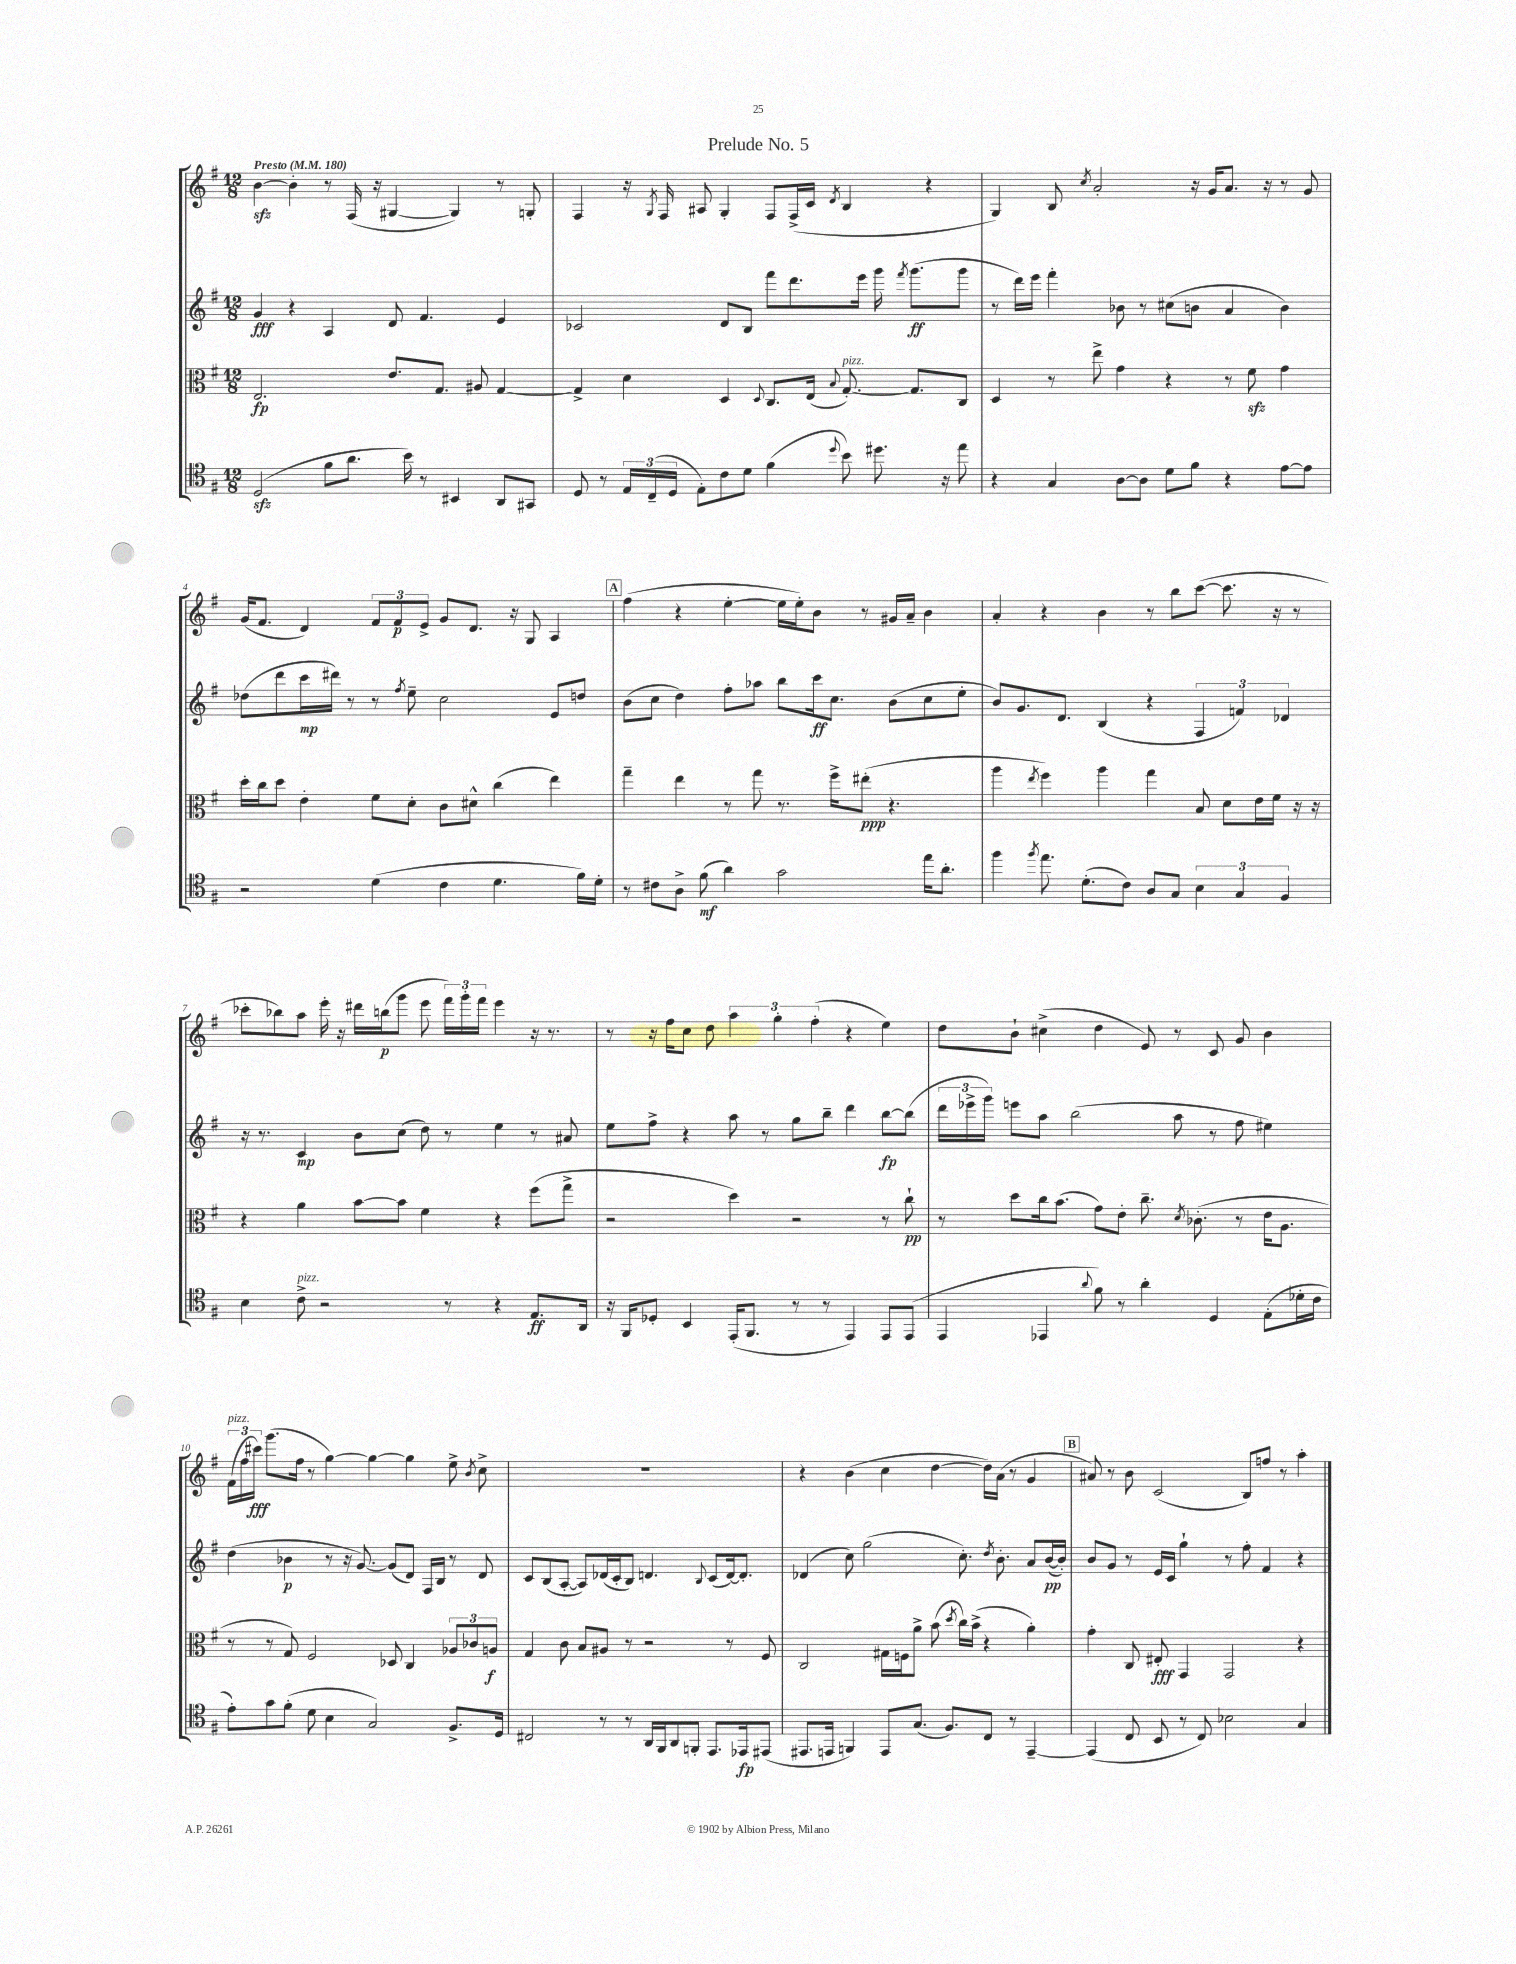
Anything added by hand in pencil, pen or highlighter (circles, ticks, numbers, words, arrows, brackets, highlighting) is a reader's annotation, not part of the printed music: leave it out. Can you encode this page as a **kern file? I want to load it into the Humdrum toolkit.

**kern	**dynam	**kern	**dynam	**kern	**dynam	**kern	**dynam
*part4	*part4	*part3	*part3	*part2	*part2	*part1	*part1
*staff4	*staff4	*staff3	*staff3	*staff2	*staff2	*staff1	*staff1
*clefC4	*	*clefC3	*	*clefG2	*	*clefG2	*
*k[f#]	*	*k[f#]	*	*k[f#]	*	*k[f#]	*
*M12/8	*	*M12/8	*	*M12/8	*	*M12/8	*
*MM180	*	*MM180	*	*MM180	*	*MM180	*
=1	=1	=1	=1	=1	=1	=1	=1
!	!	!	!	!	!	!LO:TX:a:B:t=Presto	!
(2Dzz/	.	2.E/	fp	4g/	fff	[4bzz\	.
.	.	.	.	4r	.	4b'\]	.
8f#\L	.	.	.	4A/	.	8r	.
8.a\J	.	.	.	.	.	(16F#/	.
.	.	.	.	.	.	16r	.
.	.	8.e/L	.	8d/	.	[4G#X/	.
16b\)	.	.	.	.	.	.	.
8r	.	.	.	4.f#/	.	.	.
.	.	8.G/J	.	.	.	.	.
4BB#X/	.	.	.	.	.	4G#/])	.
.	.	8A#X/	.	.	.	.	.
8AA/L	.	[4G/	.	4e/	.	8r	.
8GG#X/J	.	.	.	.	.	8Gn'/	.
=2	=2	=2	=2	=2	=2	=2	=2
8D/	.	4G^/]	.	2c-X/	.	4F#/	.
8r	.	.	.	.	.	.	.
24E/LL	.	4d\	.	.	.	16r	.
(24C~/	.	.	.	.	.	.	.
.	.	.	.	.	.	8qG/	.
.	.	.	.	.	.	16F#/	.
24D/JJ	.	.	.	.	.	.	.
8E'\L)	.	.	.	.	.	8A#X/	.
8c\	.	4D/	.	8d/L	.	4G'/	.
8d\J	.	.	.	8B/J	.	.	.
.	.	8qqD/	.	.	.	.	.
(4f#\	.	8.C/L	.	8fff#\L	.	8F#/L	.
.	.	.	.	8.ddd\	.	(16F#^/L	.
.	.	(16E/Jk	.	.	.	16c/JJ	.
8qqdd/	.	8qqB/	.	.	.	8qd/	.
!	!	!LO:TX:a:i:t=pizz.	!	!	!	!	!
8b\)	.	[8.G'/)	.	.	.	4B/	.
.	.	.	.	16eee\Jk	.	.	.
8.dd#X\	.	.	.	16ggg\	.	.	.
.	.	.	.	8qfff#/	.	.	.
.	.	8.G/L]	.	(8.ggg\L	ff	.	.
.	.	.	.	.	.	4r	.
16r	.	.	.	.	.	.	.
8ee\	.	8C/J	.	8ggg\J	.	.	.
=3	=3	=3	=3	=3	=3	=3	=3
4r	.	4D/	.	8r	.	4G/)	.
.	.	.	.	16ddd\LL)	.	.	.
.	.	.	.	16eee\JJ	.	.	.
4G/	.	8r	.	4fff#'\	.	8B/	.
.	.	.	.	.	.	8qcc/	.
.	.	8ee^\	.	.	.	2a'/	.
[8A\L	.	4g\	.	8b-X\	.	.	.
8A\J]	.	.	.	8r	.	.	.
8d\L	.	4r	.	(8cc#X\L	.	.	.
8f#\J	.	.	.	8bn\J	.	16r	.
.	.	.	.	.	.	16g/KL	.
4r	.	8r	.	4a/	.	8.a/J	.
.	.	8f#zz\	.	.	.	.	.
.	.	.	.	.	.	16r	.
[8e\L	.	4g\	.	4b\)	.	8r	.
8e\J]	.	.	.	.	.	8g/	.
!!LO:LB:g=z
=4	=4	=4	=4	=4	=4	=4	=4
2r	.	16dd'\LL	.	(8dd-X\L	.	(16g/KL	.
.	.	16cc\J	.	.	.	8.f#/J	.
.	.	8dd\J	.	8ddd\	.	.	.
.	.	4e'\	.	16ccc\L	mp	4d/)	.
.	.	.	.	16ddd#X\JJ)	.	.	.
.	.	.	.	8r	.	.	.
(4d\	.	8f#\L	.	8r	.	12f#/L	.
.	.	.	.	.	.	12f#/	p
.	.	.	.	8qff#/	.	.	.
.	.	8d'\J	.	8ee~\	.	.	.
.	.	.	.	.	.	12e^/J	.
4c\	.	8c\L	.	2cc\	.	8g/L	.
.	.	8d#X^^\J	.	.	.	8.d/J	.
4.d\	.	(4cc\	.	.	.	.	.
.	.	.	.	.	.	16r	.
.	.	.	.	.	.	8G/	.
.	.	4ee\)	.	8e/L	.	4A/	.
16f#\LL)	.	.	.	8ddn/J	.	.	.
16d'\JJ	.	.	.	.	.	.	.
!!LO:REH:place=s1:t=A
=5	=5	=5	=5	=5	=5	=5	=5
8r	.	4gg~\	.	(8b\L	.	(4ff#\	.
8c#X\L	.	.	.	8cc\J	.	.	.
8A^\J	.	4ee\	.	4dd\)	.	4r	.
(8f#\	mf	.	.	.	.	.	.
4a\)	.	8r	.	8ff#'\L	.	[4ee'\	.
.	.	8gg\	.	8aa-X\J	.	.	.
2g\	.	8.r	.	8bb\L	.	16ee\LL]	.
.	.	.	.	.	.	16ee'\J)	.
.	.	.	.	16ccc\k	ff	8b\J	.
.	.	16ff#^\KL	.	8.cc\J	.	.	.
.	.	(8ee#X'\J	ppp	.	.	8r	.
.	.	4.r	.	(8b\L	.	16g#X/LL	.
.	.	.	.	.	.	16a~/JJ	.
16ee\KL	.	.	.	8cc\	.	4b\	.
8.a'\J	.	.	.	.	.	.	.
.	.	.	.	8ee'\J	.	.	.
=6	=6	=6	=6	=6	=6	=6	=6
4ff#\	.	4aa\	.	8b/L)	.	4a'/	.
.	.	.	.	8.g/	.	.	.
8qff#/	.	8qee/	.	.	.	.	.
8.ee\	.	4ff#\)	.	.	.	4r	.
.	.	.	.	8.d/J	.	.	.
(8.d'\L	.	.	.	.	.	.	.
.	.	4aa\	.	(4B/	.	4b\	.
8c\J)	.	.	.	.	.	.	.
8A/L	.	4gg\	.	4r	.	8r	.
8G/J	.	.	.	.	.	8bb\L	.
6B\	.	8B/	.	6F#/	.	([8ccc\J	.
.	.	8d\L	.	.	.	8.ccc\]	.
6G/	.	.	.	6fn/)	.	.	.
.	.	16e\L	.	.	.	.	.
.	.	16f#\JJ	.	.	.	16r	.
6F#/	.	.	.	6d-X/	.	.	.
.	.	16r	.	.	.	8r	.
.	.	16r	.	.	.	.	.
!!LO:LB:g=z
=7	=7	=7	=7	=7	=7	=7	=7
4B\	.	4r	.	16r	.	8ccc-X'\L	.
.	.	.	.	8.r	.	.	.
.	.	.	.	.	.	8bb-X\)	.
!LO:TX:a:i:t=pizz.	!	!	!	!	!	!	!
8c^\	.	4a\	.	4c/	mp	8aa\J	.
2r	.	.	.	.	.	16eee'\	.
.	.	.	.	.	.	16r	.
.	.	[8b\L	.	8b\L	.	16ddd#X\LL	.
.	.	.	.	.	.	(16bbn\J	p
.	.	8b\J]	.	(8cc\J	.	8ggg\J	.
.	.	4f#\	.	8dd\)	.	8eee\	.
8r	.	.	.	8r	.	24fff#\LL)	.
.	.	.	.	.	.	24ggg'\	.
.	.	.	.	.	.	24fff#\JJ	.
4r	.	4r	.	4ee\	.	4eee\	.
8.E/L	ff	(8ff#\L	.	8r	.	16r	.
.	.	.	.	.	.	8.r	.
.	.	8gg^\J	.	8a#X/	.	.	.
16AA/Jk	.	.	.	.	.	.	.
=8	=8	=8	=8	=8	=8	=8	=8
16r	.	2r	.	8ee\L	.	8r	.
16FF#/KL	.	.	.	.	.	.	.
8D-X'/J	.	.	.	8ff#^\J	.	16r	.
.	.	.	.	.	.	16ff#\KL	.
4BB/	.	.	.	4r	.	8cc\J	.
.	.	.	.	.	.	8dd\	.
(16EE'/KL	.	4dd\)	.	8aa\	.	6aa\	.
8.FF#/J	.	.	.	.	.	.	.
.	.	.	.	8r	.	.	.
.	.	.	.	.	.	6gg'\	.
8r	.	2r	.	8gg\L	.	.	.
.	.	.	.	.	.	(6ff#'\	.
8r	.	.	.	8bb~\J	.	.	.
4EE/)	.	.	.	4ddd\	.	4r	.
8EE/L	.	8r	.	[8bb\L	fp	4ee\)	.
(8EE/J	.	8cc`\	pp	(8bb\J]	.	.	.
=9	=9	=9	=9	=9	=9	=9	=9
4EE/	.	8r	.	24ddd\LL	.	8dd\L	.
.	.	.	.	24eee-X^\	.	.	.
.	.	.	.	24ggg\JJ)	.	.	.
.	.	8dd\L	.	8eeen\L	.	8b`\J	.
4EE-X/	.	16cc\k	.	8aa\J	.	(4cc#X^\	.
.	.	(8.b\J	.	.	.	.	.
.	.	.	.	(2bb\	.	.	.
8qqa/	.	.	.	.	.	.	.
8f#\)	.	8g\L)	.	.	.	4dd\	.
8r	.	8e'\J	.	.	.	.	.
4a'\	.	8.cc~\	.	.	.	8e/)	.
.	.	.	.	8aa\	.	8r	.
.	.	8qd/	.	.	.	.	.
.	.	(8.c-X'\	.	.	.	.	.
4D/	.	.	.	8r	.	8c/	.
.	.	8r	.	8ff#\	.	8g/	.
(8E'\L	.	16e\KL	.	4ee#X\)	.	4b\	.
.	.	8.A\J	.	.	.	.	.
16d-X'\L	.	.	.	.	.	.	.
16c\JJ	.	.	.	.	.	.	.
!!LO:LB:g=z
=10	=10	=10	=10	=10	=10	=10	=10
!	!	!	!	!	!	!LO:TX:a:i:t=pizz.	!
8e'\L)	.	8r	.	(4dd\	.	(24f#\LL	.
.	.	.	.	.	.	24ff#\	.
.	.	.	.	.	.	24ccc#X\JJ)	fff
8g\	.	8r	.	.	.	(8.ggg\L	.
(8f#'\J	.	8G/)	.	4b-X\	p	.	.
.	.	.	.	.	.	16ff#\Jk	.
8d\	.	2F#/	.	.	.	8r	.
4B\	.	.	.	8r	.	[4gg\)	.
.	.	.	.	16r	.	.	.
.	.	.	.	[8.g/)	.	.	.
2G/)	.	.	.	.	.	4gg\_	.
.	.	8D-X/	.	(8g/L]	.	.	.
.	.	4C/	.	8d/J)	.	4gg\]	.
.	.	.	.	16F#/LL	.	.	.
.	.	.	.	16B/JJ	.	.	.
8.F#^/L	.	12A-X/L	.	8r	.	8ee^\	.
.	.	12c-X/	.	.	.	.	.
.	.	.	.	.	.	8qb/	.
.	.	.	.	8d/	.	8cc^\	.
.	.	12An/J	f	.	.	.	.
16D/Jk	.	.	.	.	.	.	.
=11	=11	=11	=11	=11	=11	=11	=11
2C#X/	.	4G/	.	8c/L	.	1.r	.
.	.	.	.	(8B/	.	.	.
.	.	8c\	.	[8A'/J	.	.	.
.	.	8B/L	.	8A/L])	.	.	.
8r	.	8A#X/J	.	(16d-X/L	.	.	.
.	.	.	.	16c'/J	.	.	.
8r	.	8r	.	8B/J)	.	.	.
16AA/LL	.	2r	.	4.dn/	.	.	.
16FF#/J	.	.	.	.	.	.	.
8AA/	.	.	.	.	.	.	.
8FFn'/J	.	.	.	.	.	.	.
.	.	.	.	8qqB/	.	.	.
8.EE/L	.	.	.	(8c/L	.	.	.
.	.	8r	.	[16d/k)	.	.	.
16EE-X/k	fp	.	.	8.d'/J]	.	.	.
(8EE#X/J	.	8F#/	.	.	.	.	.
=12	=12	=12	=12	=12	=12	=12	=12
8.EE#X/L	.	2C/	.	(4d-X/	.	4r	.
16EEn/Jk	.	.	.	.	.	.	.
4FFn/)	.	.	.	8cc\)	.	(4b\	.
.	.	.	.	(2gg\	.	.	.
8EE/L	.	16G#X\LL	.	.	.	4cc\	.
.	.	16Fn\J	.	.	.	.	.
(8.G/J	.	8a^\J	.	.	.	.	.
.	.	(8b\	.	.	.	[4dd\	.
8.F#/L)	.	.	.	.	.	.	.
.	.	8qdd/	.	.	.	.	.
.	.	16cc\LL)	.	8.cc'\)	.	.	.
.	.	(16b^\JJ	.	.	.	.	.
8C/J	.	4r	.	.	.	16dd\LL])	.
.	.	.	.	8qdd/	.	.	.
.	.	.	.	8.b'\	.	(16a\JJ	.
8r	.	.	.	.	.	8r	.
[4EE~/	.	4a'\)	.	8a/L	.	4g/	.
.	.	.	.	([16b/L	pp	.	.
.	.	.	.	16b'/JJ])	.	.	.
!!LO:REH:place=s1:t=B
=13	=13	=13	=13	=13	=13	=13	=13
(4EE/]	.	4g'\	.	8b/L	.	8a#X/)	.
.	.	.	.	8g/J	.	8r	.
8C/	.	8C/	.	8r	.	8b\	.
8BB/	.	8E#X'/	fff	16e/LL	.	(2c/	.
.	.	.	.	16c/JJ	.	.	.
8r	.	4GG/	.	4gg`\	.	.	.
8C/)	.	.	.	.	.	.	.
2B-X\	.	2GG/	.	8r	.	.	.
.	.	.	.	8ff#'\	.	8B/L)	.
.	.	.	.	4f#/	.	8ffn/J	.
.	.	.	.	.	.	8r	.
4G/	.	4r	.	4r	.	4aa'\	.
==	==	==	==	==	==	==	==
*-	*-	*-	*-	*-	*-	*-	*-
